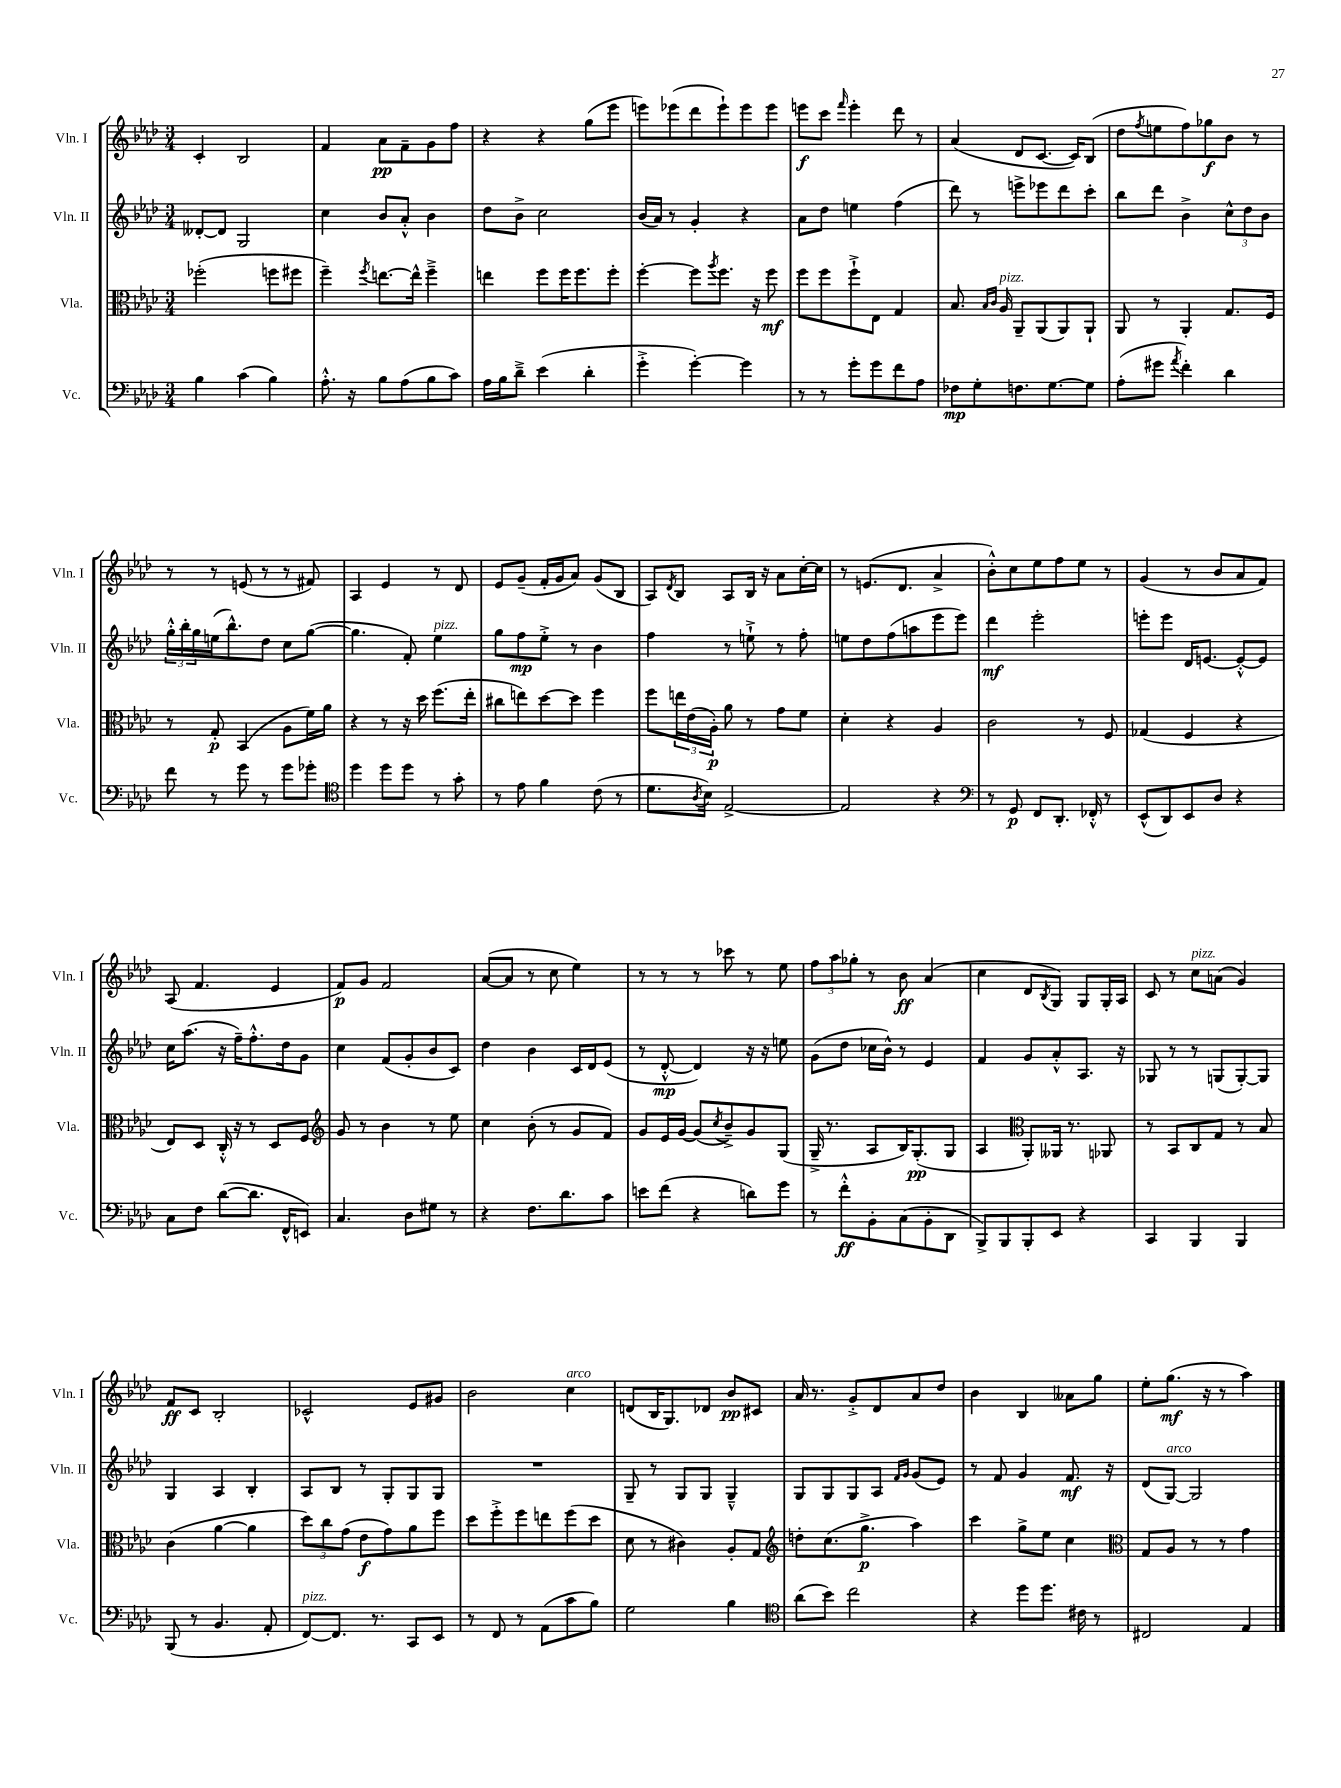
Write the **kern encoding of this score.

**kern	**kern	**kern	**kern
*staff4	*staff3	*staff2	*staff1
*clefF4	*clefC3	*clefG2	*clefG2
*k[b-e-a-d-]	*k[b-e-a-d-]	*k[b-e-a-d-]	*k[b-e-a-d-]
*M3/4	*M3/4	*M3/4	*M3/4
4B-	(2ff-'	[8d--'	4c'
.	.	8d--]	.
(4c	.	2G	2B-
4B-)	8ff	.	.
.	8ff#	.	.
=	=	=	=
8.A-'^^	4ff~)	4cc	4f
16r	.	.	.
.	8qff	.	.
8B-	[8.ee	8b-	8a-
(8A-	.	8a-'^^	8f~
.	16ee^^]	.	.
8B-	4ff~^	4b-	8g
8c)	.	.	8ff
=	=	=	=
16A-	4ee	8dd-	4r
16B-	.	.	.
8d-~^	.	8b-^	.
(4e-	8ff	2cc	4r
.	16ff	.	.
.	8.ff	.	.
4d-'	.	.	(8gg
.	8ff'	.	8eee-
=	=	=	=
4g'^	[4ff'	(16b-	8eee)
.	.	16a-)	.
.	.	8r	(8eee-
[4g')	8ff]	4g'	8ddd-
.	8qaa-	.	.
.	8.ff	.	8eee-`)
4g]	.	4r	8eee-
.	16r	.	.
.	8ff	.	8eee-
=	=	=	=
8r	8ff	8a-	8eee
8r	8ff	8dd-	8ccc
.	.	.	16qqfff
8g'	8ff`^	4ee	4eee'
8g	8E-	.	.
8f	4G	(4ff	8ddd-
8A-	.	.	8r
=	=	=	=
8F-	8.B-	8ddd-)	(4a-
8G'	.	8r	.
.	16qqB-	.	.
.	16qqc	.	.
.	16A-	.	.
8.F	8AA-~	8eee^	8d-
.	(8AA-	8eee-	[8.c
[8.G	.	.	.
.	8AA-)	8ddd-	.
.	.	.	16c])
8G]	8AA-`	8ccc'	(8B-
=	=	=	=
(8A-'	8AA-	8bb-	8dd-
.	.	.	8qff
8g#	8r	8ddd-	8ee
8qa-	.	.	.
4f')	4AA-'	4b-^	8ff)
.	.	.	8gg-
4d-	8.G	12cc^^	8b-
.	.	12dd-	.
.	.	.	8r
.	.	12b-	.
.	16F	.	.
=	=	=	=
8f	8r	24gg'^^	8r
.	.	24bb-'	.
.	.	24gg	.
8r	8G'	(16ee	8r
.	.	8.bb-^^)	.
8g	(4BB-	.	(8e
8r	.	8dd-	8r
8g	8A-	8cc	8r
8g-'	16f)	([8gg	8f#)
.	16a-	.	.
=	=	=	=
*clefC4	*	*	*
4dd-	4r	4.gg]	4A-
8dd-	8r	.	4e-
8dd-	16r	8f')	.
.	16dd-	.	.
8r	(8.ff	4ee-	8r
8g'	.	.	8d-
.	16ee-'	.	.
=	=	=	=
8r	8cc#	8gg	8e-
8e-	8ee)	8ff	(8g~
4f	[8dd-	8ee-'^	16f'
.	.	.	16g
.	8dd-]	8r	8a-)
(8c	4ff	4b-	(8g
8r	.	.	8B-
=	=	=	=
8.d-	8ff	4ff	8A-)
.	.	.	8qd-
.	24ee	.	8B-
.	(24e-	.	.
8qA-	.	.	.
16B-)	.	.	.
.	24A-')	.	.
[2E-^	8a-	8r	8A-
.	8r	8ee`^	16B-
.	.	.	16r
.	8g	8r	8a-
.	8f	8ff'	[16cc'
.	.	.	16cc]
=	=	=	=
2E-]	4d-'	8ee	8r
.	.	8dd-	(8.e
.	4r	(8ff	.
.	.	.	8.d-
.	.	8aa	.
4r	4A-	8eee-	4a-^
.	.	8eee-)	.
=	=	=	=
*clefF4	*	*	*
8r	2c	4ddd-	8b-'^^)
8GG	.	.	8cc
8FF	.	2eee-'	8ee-
8.DD-'	.	.	8ff
.	8r	.	8ee-
16FF-'^^	.	.	.
8r	8F	.	8r
=	=	=	=
(8EE-^^	(4G-	8eee'	(4g
8DD-)	.	8eee	.
8EE-	4F	16d-	8r
.	.	[8.e	.
8D-	.	.	8b-
4r	4r	8e'^^_	8a-
.	.	8e]	8f)
=	=	=	=
8C	8E-)	16cc	(8A-
.	.	(8.aa-	.
8F	8D-	.	4.f
([8d-	16C'^^	16r	.
.	16r	16ff~)	.
8.d-]	8r	8.ff'^^	.
.	8D-	.	4e-
16FF^^	.	16dd-	.
8EE)	8F	8g	.
=	=	=	=
*	*clefG2	*	*
4.C	8g	4cc	8f)
.	8r	.	8g
.	4b-	(8f	2f
8D-	.	8g'	.
8G#	8r	8b-	.
8r	8ee-	8c)	.
=	=	=	=
4r	4cc	4dd-	([8a-
.	.	.	8a-]
8.F	(8b-'	4b-	8r
.	8r	.	8cc
8.d-	.	.	.
.	8g	16c	4ee-)
.	.	16d-	.
8c	8f)	(8e-	.
=	=	=	=
8e	8g	8r	8r
(8f	16e-	[8d-'^^	8r
.	[16g	.	.
4r	(8g]	4d-])	8r
.	8qcc	.	.
.	8b-~^)	.	8ccc-
8d)	8g	16r	8r
.	.	16r	.
8g	(8G	8ee	8ee-
=	=	=	=
8r	16G~^	(8g	12ff
.	8.r	.	.
.	.	.	12aa-
8f'^^	.	8dd-	.
.	.	.	12gg-'
8BB-'	8A-	16cc-	8r
.	.	16b-^^)	.
(8C	16B-)	8r	8b-
.	(8.G'	.	.
8BB-'	.	4e-	(4a-
8DD-	8G	.	.
=	=	=	=
8BBB-^)	4A-	4f	4cc
8BBB-	.	.	.
*	*clefC3	*	*
8BBB-'	8AA-')	8g	8d-
.	.	.	8qB-
8EE-	16AA--	8a-'^^	8G)
.	8.r	.	.
4r	.	8.A-	8G
.	8AA-	.	16G'
.	.	16r	16A-
=	=	=	=
4CC	8r	8G-	8c
.	8BB-	8r	8r
4BBB-	8C	8r	8cc
.	8G	(8G	(8a
4BBB-	8r	[8G')	4g)
.	8B-	8G]	.
=	=	=	=
(8BBB-	(4c	4G	8f
8r	.	.	8c
4.BB-	[4a-	4A-	2B-'
.	4a-]	4B-'	.
8AA-'	.	.	.
=	=	=	=
[8FF)	12dd-)	8A-	2c-^^
.	12cc	.	.
8.FF]	.	8B-	.
.	(12g	.	.
.	8e-	8r	.
8.r	.	.	.
.	8g)	8G'	.
8CC	8a-	8G	8e-
8EE-	8ff	8G	8g#
=	=	=	=
8r	8dd-	2.r	2b-
8FF	8ff'^	.	.
8r	8ff	.	.
(8AA-	8ee	.	.
8c	(8ff	.	4cc
8B-)	8dd-	.	.
=	=	=	=
2G	8d-	8G~	(8d
.	8r	8r	16B-
.	.	.	8.G)
.	4c#)	8G	.
.	.	8G	8d-
4B-	8A-'	4G~^^	8b-
.	8G	.	8c#
=	=	=	=
*clefC4	*clefG2	*	*
(8a-	8dd'	8G	16a-
.	.	.	8.r
8b-)	(8.cc	8G	.
2cc	.	8G	8g'^
.	8.gg^	.	.
.	.	8A-	8d-
.	.	16qqf	.
.	.	16qqg	.
.	4aa-)	(8g	8a-
.	.	8e-)	8dd-
=	=	=	=
4r	4ccc	8r	4b-
.	.	8f	.
8dd-	8gg^	4g	4B-
8.dd-	8ee-	.	.
.	4cc	8.f	8a--
16c#	.	.	.
8r	.	.	8gg
.	.	16r	.
=	=	=	=
*	*clefC3	*	*
2C#	8G	(8d-	8ee-'
.	8A-	[8G)	(8.gg
.	8r	2G]	.
.	.	.	16r
.	8r	.	8r
4E-	4g	.	4aa-)
==	==	==	==
*-	*-	*-	*-
